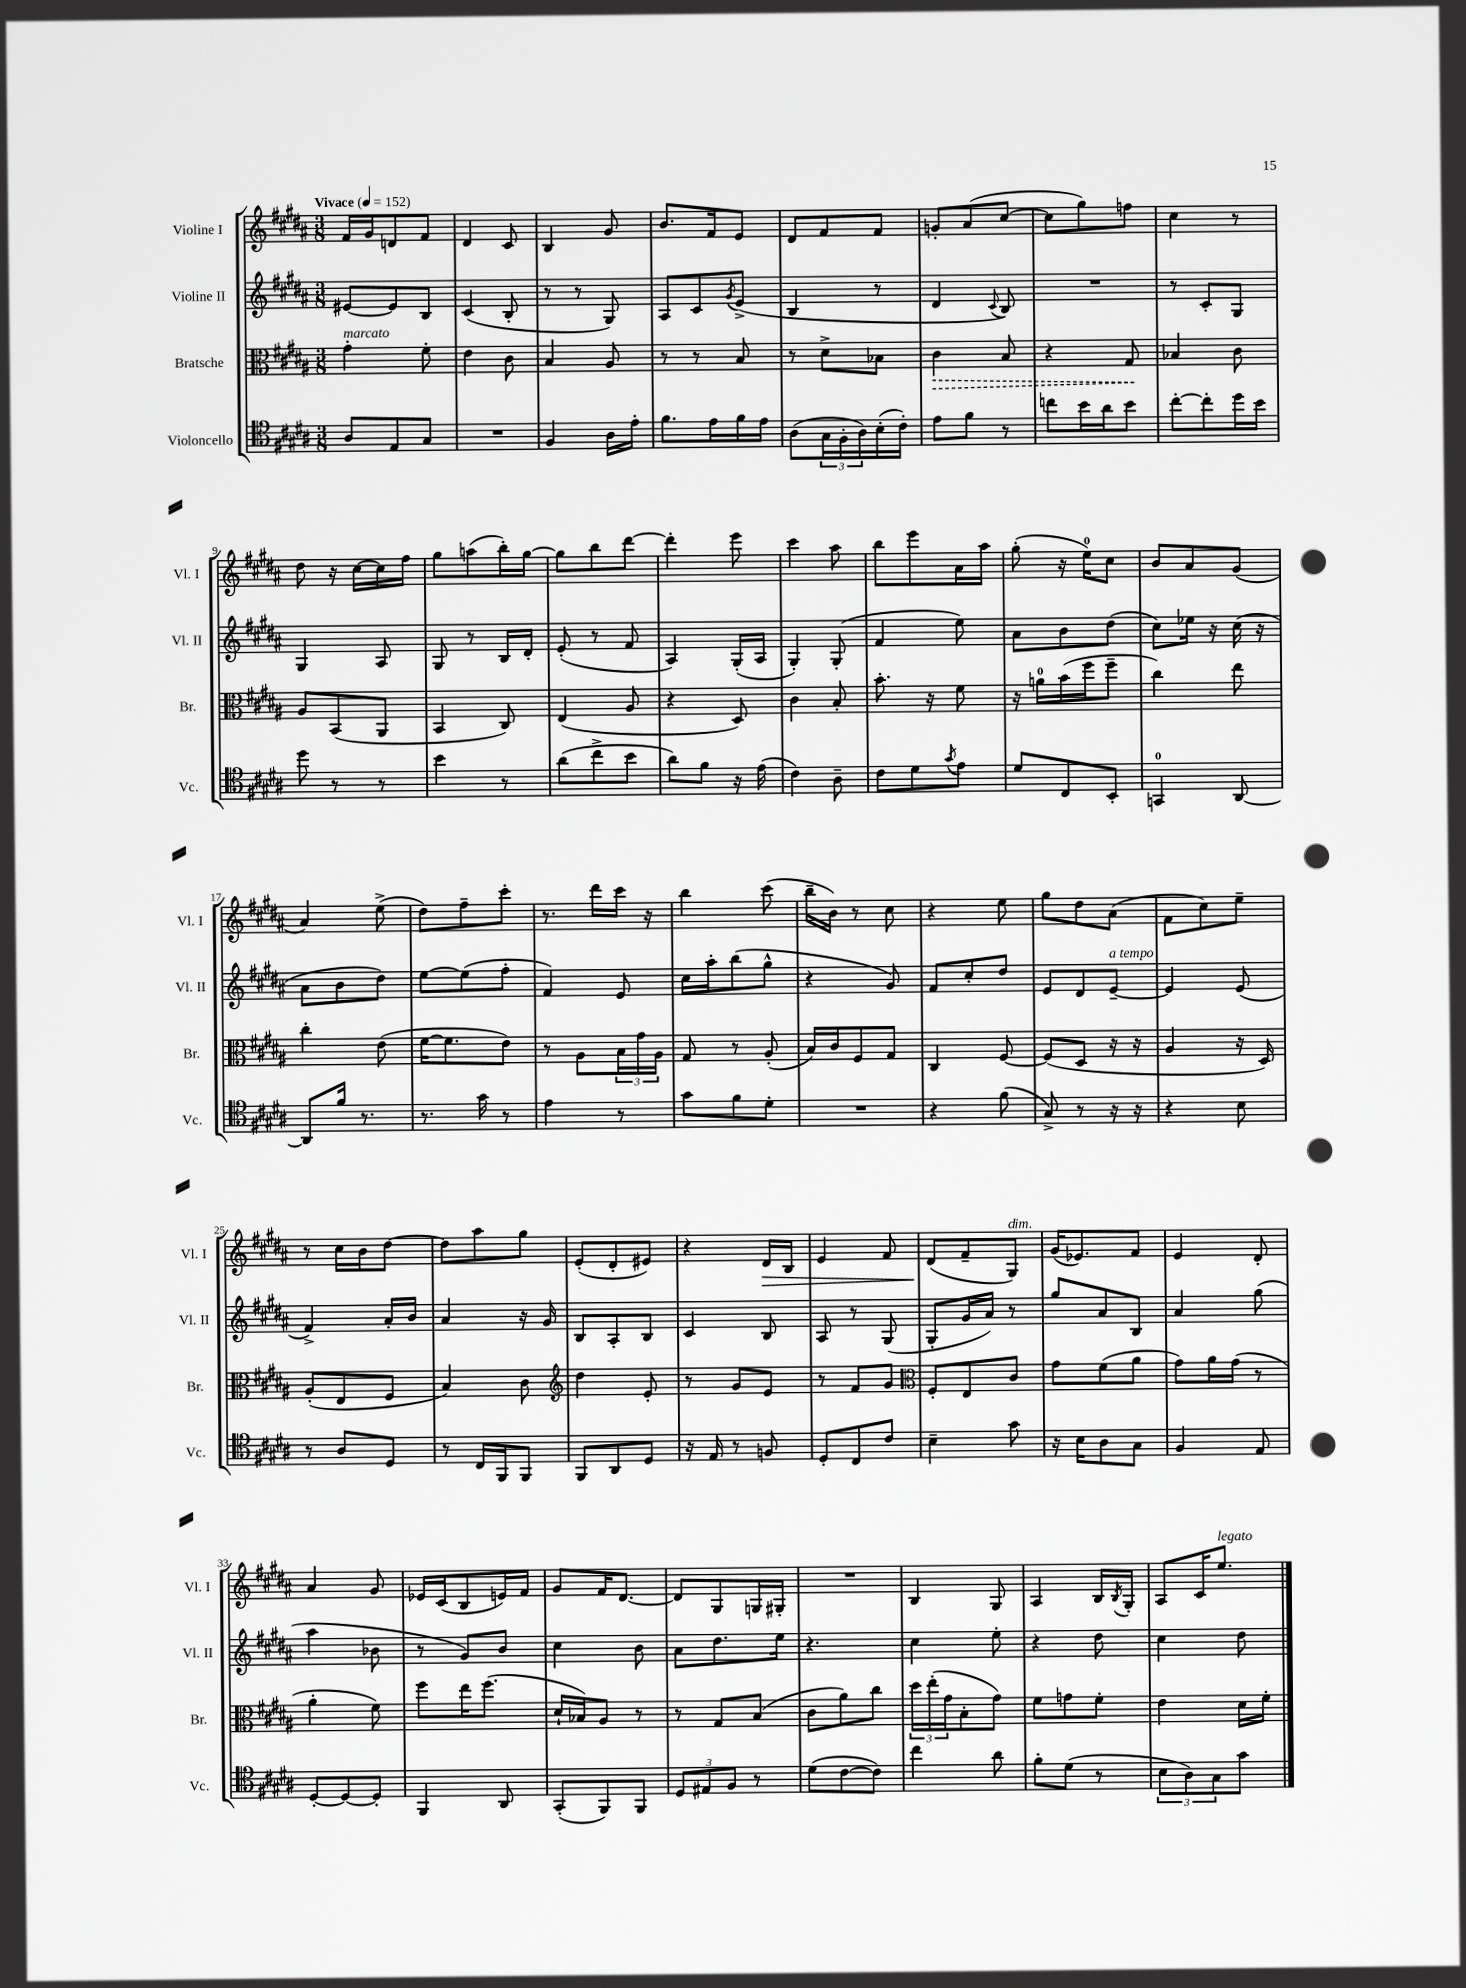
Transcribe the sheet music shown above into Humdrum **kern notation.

**kern	**kern	**kern	**kern
*staff4	*staff3	*staff2	*staff1
*clefC4	*clefC3	*clefG2	*clefG2
*k[f#c#g#d#a#]	*k[f#c#g#d#a#]	*k[f#c#g#d#a#]	*k[f#c#g#d#a#]
*M3/8	*M3/8	*M3/8	*M3/8
*MM152	*MM152	*MM152	*MM152
8A#	4g#'	[8e#	16f#
.	.	.	16g#
8E	.	8e#]	8d
8G#	8f#'	8B	8f#
=	=	=	=
4.r	4e	(4c#	4d#
.	8c#	8B'	8c#
=	=	=	=
4F#	4B	8r	4B
.	.	8r	.
16A#	8A#	8G#)	8g#
16e'	.	.	.
=	=	=	=
8.f#	8r	8A#	8.b
.	8r	8c#	.
16e	.	.	16f#
.	.	8qg#	.
16f#	8B	(8e^	8e
16e	.	.	.
=	=	=	=
(8A#	8r	4B	8d#
24G#	8d#^	.	8f#
24F#'	.	.	.
24A#)	.	.	.
(16B'	8B-	8r	8f#
16c#')	.	.	.
=	=	=	=
8e	4c#	4d#	8g'
8f#	.	.	(8a#
.	.	8qqc#	.
8r	8B	8B)	[8cc#
=	=	=	=
8cc	4r	4.r	8cc#]
16b	.	.	8gg#)
16a#	.	.	.
8b	8G#	.	8ff
=	=	=	=
[8cc#'	4B-	8r	4cc#
8cc#']	.	8c#'	.
16dd#	8c#	8G#	8r
16b	.	.	.
=	=	=	=
8dd#	8A#	4G#	8dd#
8r	(8BB	.	16r
.	.	.	[16cc#
8r	8AA#	8A#	16cc#]
.	.	.	16ff#
=	=	=	=
4b	4BB	8G#	8gg#
.	.	8r	(8aa
8r	8C#)	16B	16bb')
.	.	16d#'	[16gg#
=	=	=	=
(8a#	(4E	(8e'	8gg#]
8cc#^	.	8r	8bb
8b	8A#	8f#	[8ddd#
=	=	=	=
8a#)	4r	4A#)	4ddd#']
8f#	.	.	.
16r	8D#)	(16G#'	8eee
(16e	.	16A#	.
=	=	=	=
4c#)	4c#	4G#')	4ccc#
8A#~	8B'	(8G#'	8aa#
=	=	=	=
8c#	8.b'	4f#	8bb
8d#	.	.	8eee
.	16r	.	.
8qg#	.	.	.
8e	8f#	8ee)	16a#
.	.	.	16aa#
=	=	=	=
8d#	16r	8a#	(8gg#'
.	16a	.	.
8C#	(16b	8b	16r
.	16ff#	.	16ee)
8BB'	8ff#~	(8dd#	8cc#
=	=	=	=
4GG	4cc#)	8cc#)	8b
.	.	16ee-	8a#
.	.	16r	.
[8AA#	8ee	(16cc#	(8g#
.	.	16r	.
=	=	=	=
8AA#]	4cc#'	8a#	4a#)
16f#	.	8b	.
8.r	.	.	.
.	(8e	8dd#)	(8ee^
=	=	=	=
8.r	[16f#	[8ee	8dd#)
.	8.f#]	.	.
.	.	(8ee]	8ff#~
16g#	.	.	.
8r	8e)	8ff#'	8ccc#'
=	=	=	=
4e	8r	4f#)	8.r
.	8A#	.	.
.	.	.	16ddd#
8r	24B	8e	16ccc#
.	24g#	.	.
.	.	.	16r
.	24A#	.	.
=	=	=	=
8g#	8G#	16cc#	4bb
.	.	16aa#'	.
8f#	8r	(8bb	.
8d#'	(8A#'	8gg#^^	(8ccc#
=	=	=	=
4.r	16B)	4r	16bb~
.	16c#	.	16b)
.	8F#	.	8r
.	8G#	8g#)	8cc#
=	=	=	=
4r	4C#	8f#	4r
.	.	8cc#'	.
(8f#	[8F#	8dd#	8ee
=	=	=	=
8G#^)	(8F#]	8e	8gg#
8r	8D#	8d#	8dd#
16r	16r	[8e~	(8a#
16r	16r	.	.
=	=	=	=
4r	4A#	4e]	8f#
.	.	.	8cc#)
8B	16r	(8e	8ee~
.	16D#)	.	.
=	=	=	=
8r	(8A#'	4f#^)	8r
8A#	8E	.	16cc#
.	.	.	16b
8D#	8F#	16a#'	[8dd#
.	.	16b	.
=	=	=	=
8r	4B)	4a#	8dd#]
16C#	.	.	8aa#
16FF#	.	.	.
8FF#	8c#	16r	8gg#
.	.	16g#	.
=	=	=	=
*	*clefG2	*	*
8FF#	4dd#	8B	(8e'
8AA#	.	8A#'	8d#'
8D#	8e'	8B	8e#)
=	=	=	=
16r	8r	4c#	4r
16E	.	.	.
8r	8g#	.	.
8F	8e	8B	16d#
.	.	.	16B
=	=	=	=
8D#'	8r	8A#	4e
8C#	8f#	8r	.
8c#	8g#	(8G#	8f#
=	=	=	=
*	*clefC3	*	*
4B~	8F#'	8G#'	(8d#
.	8E	16g#	8f#~
.	.	16a#)	.
8g#	8c#	8r	8G#)
=	=	=	=
16r	8g#	8gg#	(16g#
16B	.	.	8.e-)
8A#	(8f#	8a#	.
8G#	8a#	8B	8f#
=	=	=	=
4F#	8g#)	4a#	4e
.	16a#	.	.
.	(16g#	.	.
8E	8r	(8gg#	8d#'
=	=	=	=
[8D#'	4a#'	4aa#	4a#
8D#_	.	.	.
8D#']	8f#)	8b-	8g#
=	=	=	=
4FF#	8ff#	8r	16e-
.	.	.	(16c#
.	16ee	8g#)	8B
.	(8.ff#	.	.
8AA#	.	8b	16e)
.	.	.	16f#
=	=	=	=
(8GG#'	16d#`	4cc#	8g#
.	16B-)	.	.
8FF#)	8A#	.	16f#
.	.	.	[8.d#
8FF#	8r	8b	.
=	=	=	=
12D#	8r	8a#	8d#]
12E#	.	.	.
.	8G#	8.dd#	8G#
12F#	.	.	.
8r	(8B	.	16G
.	.	16ee	16G#'
=	=	=	=
(8d#	8c#	4.r	4.r
[8c#	8a#)	.	.
8c#])	8cc#	.	.
=	=	=	=
4cc#	24dd#	4cc#	4B
.	(24ee'	.	.
.	24g#	.	.
.	8B'	.	.
8a#	8g#)	8ee'	8G#
=	=	=	=
8f#'	8f#	4r	4A#
(8d#	8g	.	.
8r	8f#'	8dd#	16B
.	.	.	8qB
.	.	.	16G#'
=	=	=	=
12B	4e	4cc#	8A#
12A#)	.	.	.
.	.	.	16c#
12G#	.	.	.
.	.	.	8.ee
8g#	16d#	8dd#	.
.	16f#'	.	.
==	==	==	==
*-	*-	*-	*-
